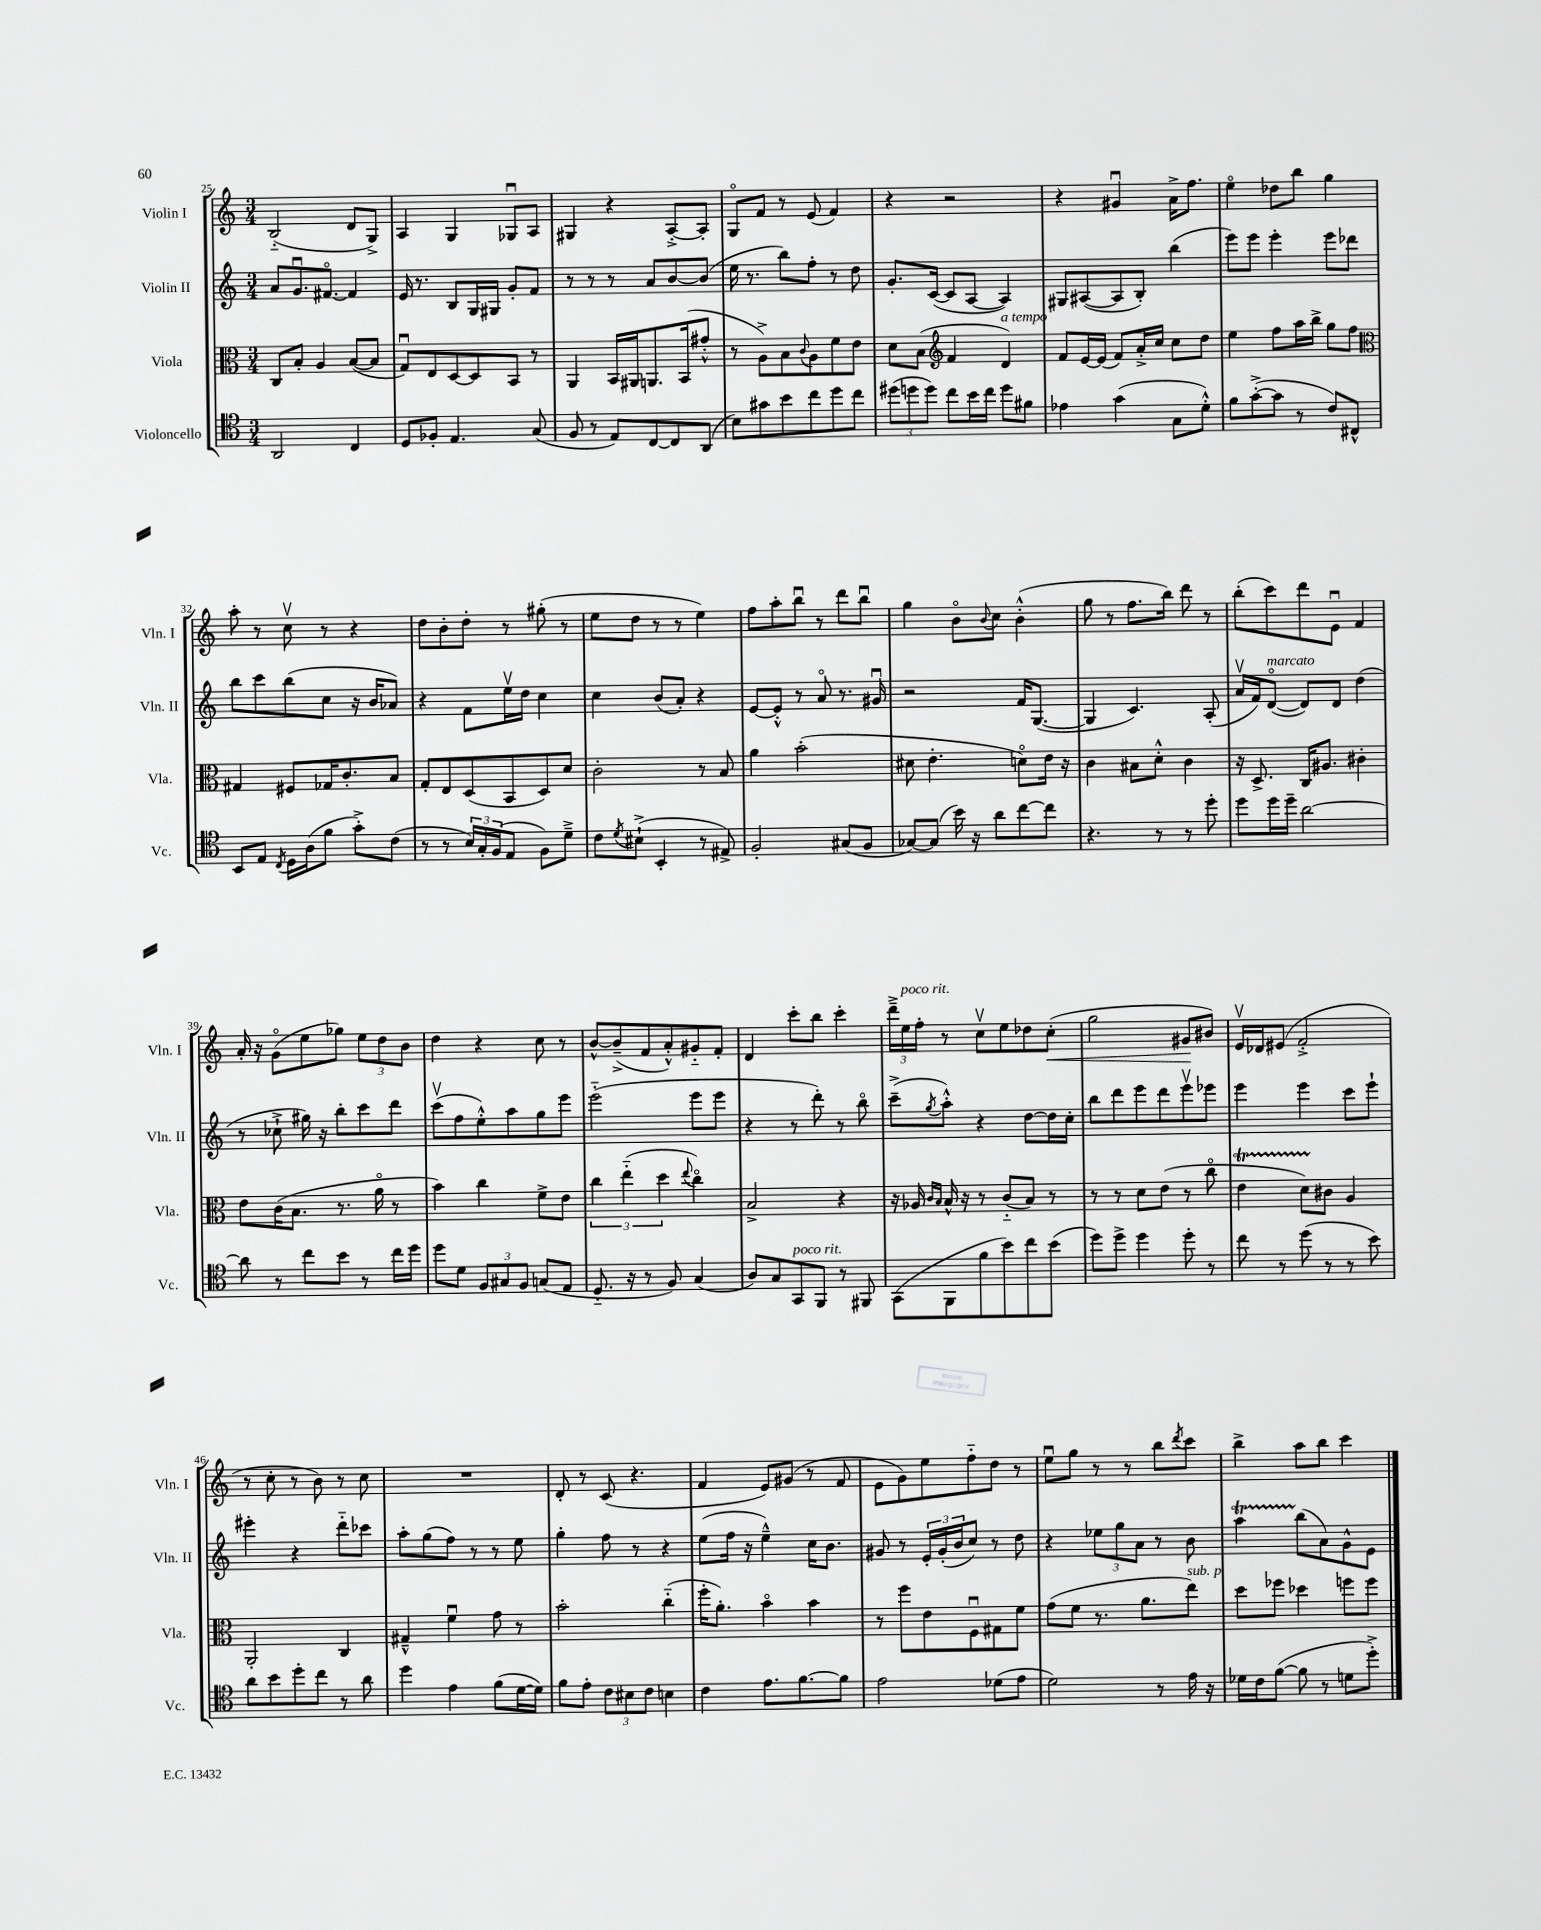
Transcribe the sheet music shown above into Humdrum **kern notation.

**kern	**kern	**kern	**kern
*staff4	*staff3	*staff2	*staff1
*clefC4	*clefC3	*clefG2	*clefG2
*k[]	*k[]	*k[]	*k[]
*M3/4	*M3/4	*M3/4	*M3/4
2AA	8C	8a	(2B'~
.	8B'	8.gu	.
.	4A	.	.
.	.	[8.f#o	.
4C	([8B	4f#]	8d
.	8B]	.	8G^)
=	=	=	=
8D	8Gu)	16e	4A
.	.	8.r	.
8F-'	8E	.	.
4.E	[8D	8B	4G
.	8D]	16G	.
.	.	16G#	.
.	8BB	8g'	8G-u
(8G	8r	8f	8A
=	=	=	=
8F	4AA	8r	4G#
8r	.	8r	.
8E)	16BB	8r	4r
.	16AA#	.	.
[8C	8.AA	8a	.
8C]	.	[8b	[8A'^
.	(16BB	.	.
(8AA	8g#'^^	(8b]	8A']
=	=	=	=
8B)	8r	16ee	8Go
.	.	8.r	.
8g#	8A^)	.	8f
8b	8B	8bb)	8r
.	8qqc	.	.
8cc	8A	8ff'	(8e
8dd	8f	8r	4f)
8cc	8e	8dd	.
=	=	=	=
(12dd#	8d	8.g'	4r
12dd	.	.	.
.	(8B	.	.
12dd)	.	.	.
.	.	([16c	.
*	*clefG2	*	*
8cc	4f	8c]	2r
16b	.	[8A	.
16cc	.	.	.
8dd	4d)	4A])	.
8f#	.	.	.
=	=	=	=
4e-	8f	8G#	4r
.	[16e	([8A#	.
.	(16e]	.	.
(4g	8f)	8A#]	4g#u
.	16a'^	8B')	.
.	16cc	.	.
8G	8cc	(4bb	16a^
.	.	.	8.ff
8d'^^)	8dd	.	.
=	=	=	=
8f	4ee	8eee)	4eeo
([8g'^	.	8eee	.
8g]	8ff	4eee'	8dd-
8r	16aa	.	8bb
.	16bb^	.	.
8c)	8gg	8eee	4gg
8C#^^	8ff	8ddd-	.
=	=	=	=
*	*clefC3	*	*
8BB	4G#	8bb	8aa'
8E	.	8ccc	8r
8qC	.	.	.
16D	8F#	(8bb	8ccv
(16A	.	.	.
8f	16G-	8cc	8r
.	8.c'	.	.
8g'^)	.	16r	4r
.	.	16b	.
(8c	8B	8a-)	.
=	=	=	=
8r	8G'	4r	8dd
8r	8E	.	8b'
24B)	(8D	8f	8dd'
24G'	.	.	.
(24F	.	.	.
8E	8BB	16eev	8r
.	.	16dd	.
8F)	8D)	4cc	(8gg#'
8d~^	8d	.	8r
=	=	=	=
8c	2c'	4cc	8ee
8qd	.	.	.
(8B#`^	.	.	8dd
4BB'	.	(8b	8r
.	.	8a')	8r
8r	8r	4r	4ee)
8E#^)	8B	.	.
=	=	=	=
2F'	4a	[8e	8ff
.	.	8e'^^]	8aa'
.	(2b'	8r	8bbu
.	.	8ao	8r
(8G#	.	8.r	8ddd
8F	.	.	8bbu
.	.	16g#u	.
=	=	=	=
[8G-)	8d#	2r	4gg
(8G-]	4.e'	.	.
16b)	.	.	8bo
16r	.	.	.
.	.	.	8qqb
8a	.	.	8cc
[8cc	8do)	16f	(4b'^^
.	.	([8.G	.
8cc]	16e	.	.
.	16r	.	.
=	=	=	=
4.r	4c	4G]	8gg
.	.	.	8r
.	8B#	4.c)	8.ff
8r	8d'^^	.	.
.	.	.	16bb)
8r	4c	.	8ddd
8dd'	.	(8A'	8r
=	=	=	=
8dd	16r	16av	(8bb'
.	8.D^	16f)	.
16dd	.	([8do	8ccc)
16dd~	.	.	.
[2a	16C	8d])	8ddd
.	8.A#	.	.
.	.	8d	8eu
.	4c#'	(4dd	4f
=	=	=	=
8a]	8e	8r	16a'
.	.	.	16r
8r	(16c	8cc-`^	(8go
.	8.B	.	.
8cc	.	16gg#)	8ee
.	.	16r	.
8b	8.r	8bb'	8gg-)
8r	.	8ccc	12ee
.	16ao	.	.
.	.	.	12dd
16cc	8r	8ddd	.
.	.	.	12b
16dd	.	.	.
=	=	=	=
8dd	4b)	(8cccv	4dd
8d	.	8ff	.
12F	4cc	8ee'^^)	4r
12G#	.	.	.
.	.	8aa	.
12F	.	.	.
(8G	8f^	8gg	8cc
8E	8e	8eee	8r
=	=	=	=
8.D'~	6cc	(2eee'~	[8b^^
.	.	.	(8b~^]
.	(6ee'~	.	.
16r	.	.	.
8r	.	.	8f
.	6dd	.	.
8F)	.	.	8a'^^)
.	8qqee	.	.
(4G	4cco)	8eee	8g#'~
.	.	8eee	8f'
=	=	=	=
8A)	2B^	4r	4d
8G	.	.	.
8GG	.	8r	8ccc'
8FF	.	8ddd')	8bb
8r	4r	8r	4ccc'
8FF#	.	8bbo	.
=	=	=	=
(8GG	16r	(8ccc~^	24ddd~^
.	.	.	24ee
.	16A-	.	.
.	.	.	24ff'
.	16qqc	.	.
.	16qqB	8qgg	.
8FF	16B^^	8aa'^^)	8r
.	16r	.	.
8f	8r	4r	8ccv
8b)	(8c'~	.	8ee
8cc	8B)	[8dd	8dd-
(8b	8r	16dd]	(8cc'
.	.	16cc'	.
=	=	=	=
8dd)	8r	8bb	2gg
8dd^	8r	8ddd	.
4dd	8d	8eee	.
.	(8e	8ddd	.
8dd'	8r	8eeev	8g#
8r	8cco	8eee-	8b#)
=	=	=	=
8cc	4e	4eee	16ev
.	.	.	16d-
8r	.	.	(8e#
(8dd	8d)	4eee	2f'^
8r	8c#	.	.
8r	4A	8ccc	.
8b)	.	8eee`	.
=	=	=	=
8a	2AA'	4eee#'	8r
8b	.	.	8cc'
8dd'	.	4r	8r
8cc	.	.	8b)
8r	4C	8ddd'~	8r
8a	.	8ccc-	8cc
=	=	=	=
4dd	4G#~^^	8aa'	2.r
.	.	(8gg	.
4e	4fu	8ff)	.
.	.	8r	.
(8f	8g	8r	.
[16d	8r	8ee	.
16d])	.	.	.
=	=	=	=
8f	2b'	4gg'	8d'
8e'	.	.	8r
12c	.	8ff	(8c
12B#	.	.	.
.	.	8r	4.r
12c	.	.	.
4B	(4cc'~	4r	.
=	=	=	=
4c	16ff'	(8ee	4f
.	8.a')	.	.
.	.	16ff	.
.	.	16r	.
8.e	4bo	4ee~^^)	8e)
.	.	.	(8g#
[8.f	.	.	.
.	4b	16cc	8r
.	.	8.b	.
8f]	.	.	8f
=	=	=	=
2e	8r	8g#	8e
.	8ff	8r	8g)
.	8e	24e'	8ee
.	.	(24g#'	.
.	.	24b	.
.	8Fu	8cc)	8ff'~
(8d-	8G#	8r	8dd
8e	8f	8dd	8r
=	=	=	=
2d)	(8g	4r	8eeu
.	8f	.	8gg
.	8.r	12ee-	8r
.	.	12gg	.
.	.	.	8r
.	.	12a	.
.	8.a	.	.
8r	.	8r	8bb
.	.	.	8qddd
16e	8ee)	8b	8ccc
16r	.	.	.
=	=	=	=
16d-	8dd	4aa	4bb^
16c	.	.	.
([8f	8ff-	.	.
8f]	4dd-	(8bb	8aa
8r	.	8a)	8bb
8d	8ff	8g^^	4ccc
8dd'^)	8ff	8e	.
==	==	==	==
*-	*-	*-	*-
